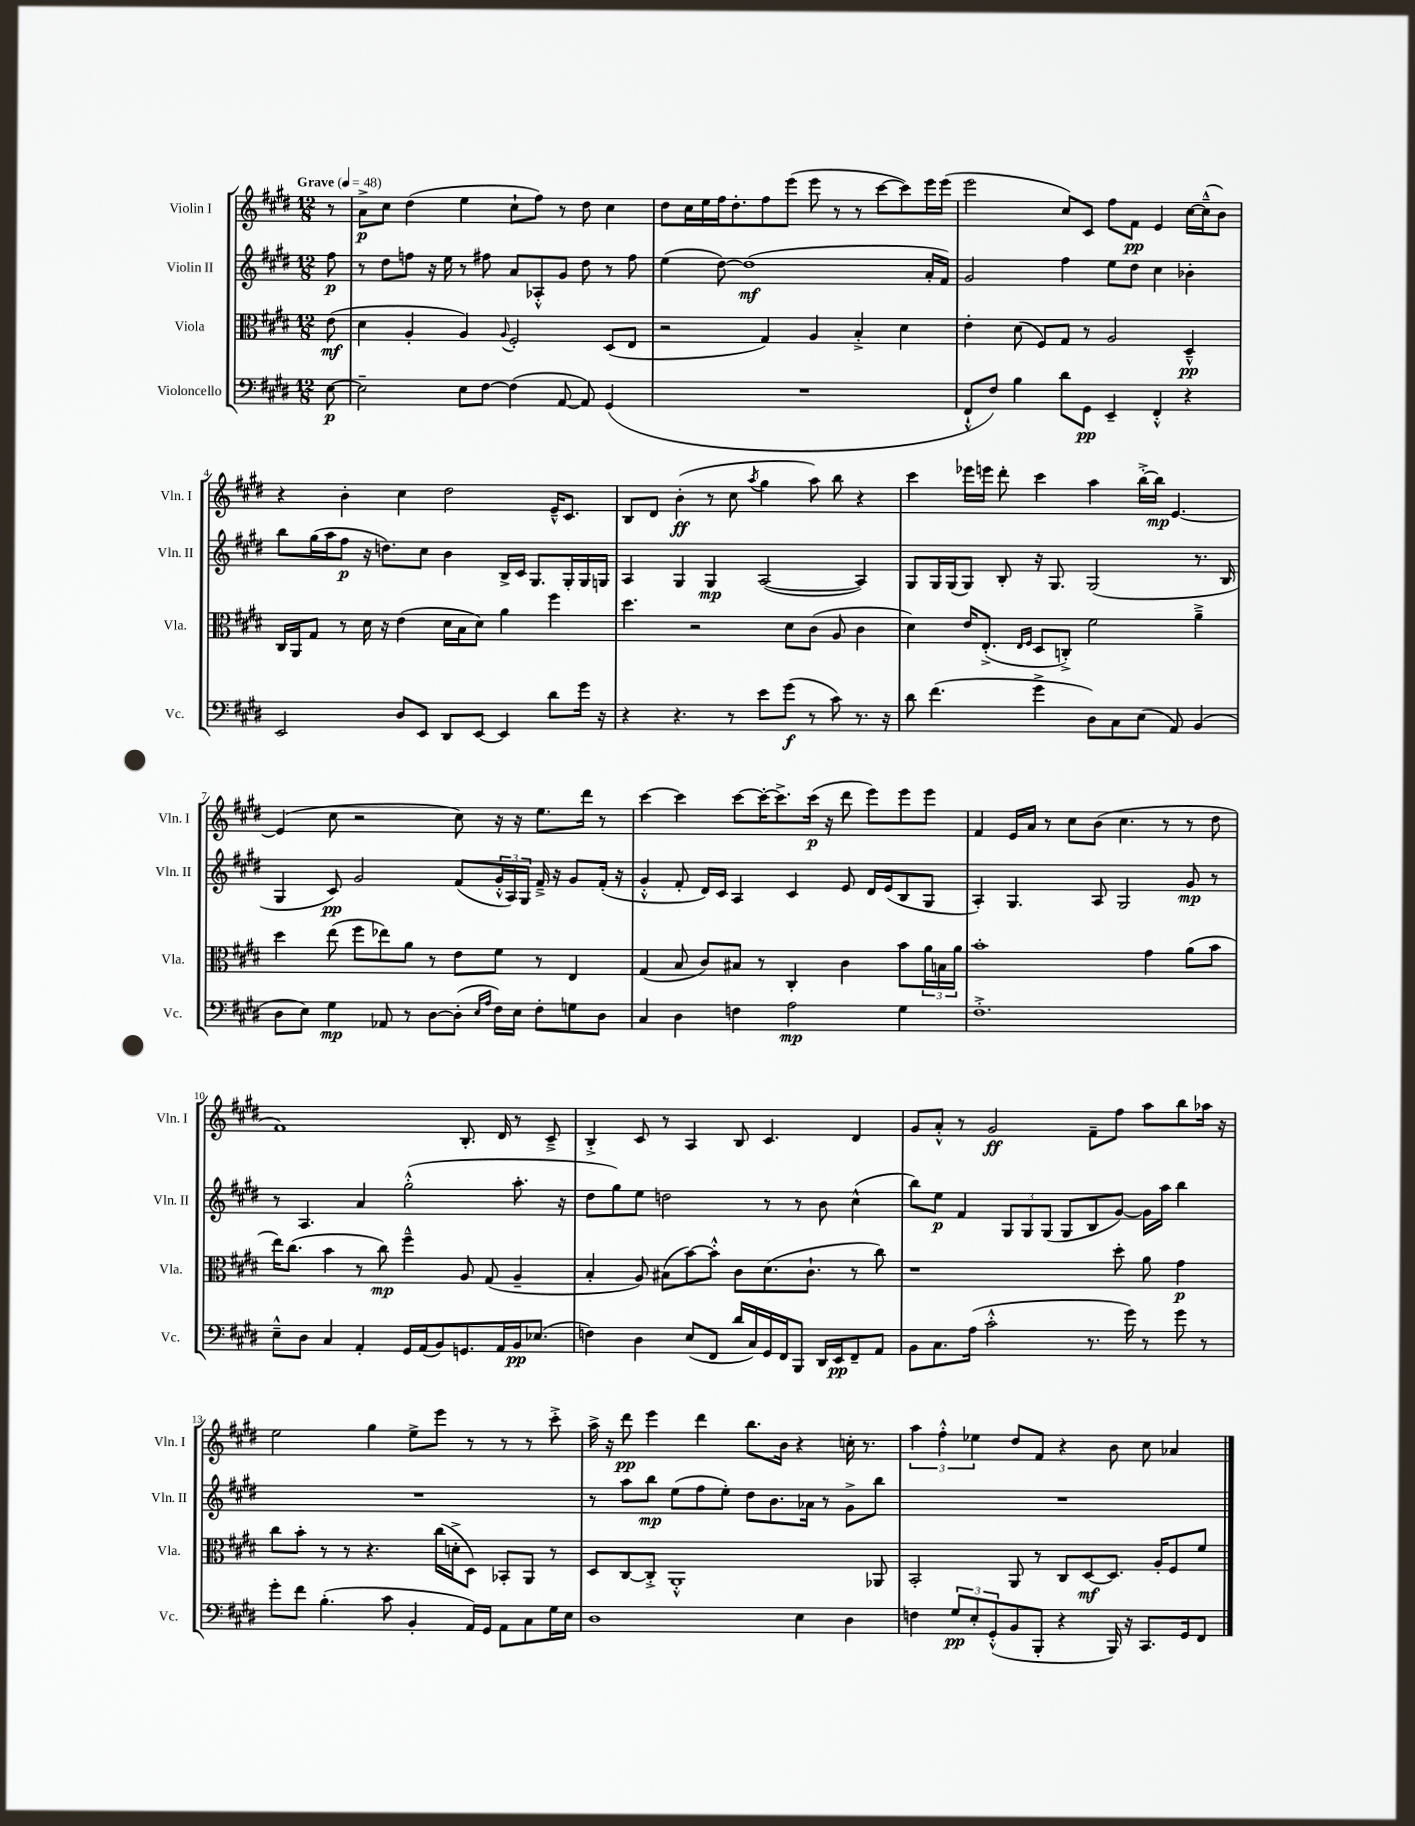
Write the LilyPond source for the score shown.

<<
\new StaffGroup <<
\new Staff = "s0" \with { instrumentName = "Violin I" shortInstrumentName = "Vln. I" } {
    \clef treble \key e \major \numericTimeSignature \time 12/8 \partial 8 \tempo "Grave" 4 = 48
    r8 |
    a'8->\p cis''8 dis''4( e''4 cis''8-! fis''8) r8 dis''8 cis''4 |
    dis''8 cis''16 e''16 fis''16 dis''8.-. fis''8 e'''8( e'''8 r8 r8 cis'''8~ cis'''8) e'''16 e'''16( |
    e'''2 cis''8) cis'8 fis''8 fis'8\pp e'4 cis''16~ cis''16---^( b'8) |
    r4 b'4-. cis''4 dis''2 e'16---^ cis'8. |
    b8 dis'8 b'4-.\ff( r8 cis''8 \acciaccatura { a''8 } gis''4 a''8) b''8 r4 |
    cis'''4 ees'''16 e'''16 dis'''8-. cis'''4 a''4 b''16~-.-> b''16\mp e'4.~ |
    e'4( cis''8 r2 cis''8) r16 r16 e''8. dis'''16 r8 |
    cis'''4~ cis'''4 cis'''8~ cis'''16~-. cis'''8.-> cis'''16\p( r16 dis'''8 e'''8) e'''8 e'''8 |
    fis'4 e'16 a'16 r8 cis''8 b'8( cis''4. r8 r8 dis''8 |
    fis'1) b8.-. dis'16 r8 cis'8---> |
    b4-.-> cis'8 r8 a4 b8 cis'4. dis'4 |
    gis'8 a'8-.-^ r8 gis'2\ff fis'8-- fis''8 a''8 b''8 aes''16 r16 |
    e''2 gis''4 e''8-> e'''8 r8 r8 r8 cis'''8-.-> |
    a''16-> r16 dis'''8\pp e'''4 dis'''4 b''8. b'16 r4 c''16-. r8. |
    \tuplet 3/2 { a''4 fis''4-.-^ ees''4 } dis''8 fis'8 r4 b'8 cis''8 aes'4 \bar "|." |
}
\new Staff = "s1" \with { instrumentName = "Violin II" shortInstrumentName = "Vln. II" } {
    \clef treble \key e \major \numericTimeSignature \time 12/8 \partial 8
    fis''8\p |
    r8 dis''8 f''8 r16 e''16 r8 fis''8 a'8 aes8-.-^ gis'8 dis''8 r8 fis''8 |
    e''4( dis''8~) dis''1\mf( a'16-. fis'16) |
    gis'2 fis''4 e''8 dis''8 cis''4 bes'4-. |
    b''8 gis''16( a''16 fis''8\p r16 d''8.) cis''8 b'4 b16-> cis'16 gis8. gis16-. gis16 g16 |
    a4 gis4 gis4\mp a2~( a4) |
    gis8 gis16 gis16( gis8) b8-. r16 gis8. gis2( r8. b16 |
    gis4 cis'8\pp) gis'2 fis'8( \tuplet 3/2 { gis'16-.-^ a16) gis16 } fis'16---> r16 gis'8 fis'16-.( r16 |
    gis'4-.-^ fis'8-. dis'16) cis'16 a4 cis'4 e'8 dis'16 e'16( b8 gis8 |
    a4-.) gis4. a8 gis2 gis'8\mp r8 |
    r8 a4. a'4 gis''2-.-^( a''8.-. r16 |
    dis''8 gis''8) e''8 d''2 r8 r8 b'8 cis''4-^( |
    b''8) e''8\p fis'4 \tuplet 3/2 { gis8 gis8 gis8( } gis8 b8 gis'8~) gis'16 a''16 b''4 |
    R1. |
    r8 a''8 b''8\mp e''8( fis''8 e''8-.) dis''8 b'8. aes'16 r8 gis'8-> b''8 |
    R1. \bar "|." |
}
\new Staff = "s2" \with { instrumentName = "Viola" shortInstrumentName = "Vla." } {
    \clef alto \key e \major \numericTimeSignature \time 12/8 \partial 8
    e'8\mf( |
    dis'4 a4-. a4) \appoggiatura { a8 } fis2-. dis8( e8 |
    r2 gis4) a4 b4-.-> dis'4 |
    e'4-. dis'8( fis8) gis8 r8 a2 dis4---^\pp |
    cis16 a,16 gis8 r8 dis'16 r16 e'4( dis'16 b16 dis'8) a'4 fis''4 |
    dis''4. r2 dis'8 cis'8( a8 cis'4 |
    dis'4) e'16 e8.-.->( \grace { e16 fis16 } dis8 c8-.->) fis'2 a'4---> |
    dis''4 e''8( fis''8 ees''8) a'8 r8 e'8 fis'8 r8 e4 |
    gis4( b8 cis'8) bis8 r8 cis4-. cis'4 b'8 \tuplet 3/2 { a'16 b16 a'16 } |
    b'1-. gis'4 a'8( b'8 |
    e''16) cis''8.( b'4 r8 cis''8\mp) fis''4---^ a8 gis8( a4-- |
    b4-. a8) bis8( b'8~) b'8-.-^ cis'8 dis'8.( cis'8.-! r8 cis''8) |
    r1 dis''8-. a'8 gis'4\p |
    cis''8 b'8-. r8 r8 r4. cis''16( d'16-.-> dis8) bes,8-. a,8 r8 |
    dis8 cis8~ cis8-.-> a,1-.-^ aes,8 |
    b,2-. a,8 r8 cis8 dis8~\mf dis8. a16-. fis8 fis'8 \bar "|." |
}
\new Staff = "s3" \with { instrumentName = "Violoncello" shortInstrumentName = "Vc." } {
    \clef bass \key e \major \numericTimeSignature \time 12/8 \partial 8
    e8~\p |
    e2-- e8 fis8~ fis4( a,8~ a,8) gis,4( |
    R1. |
    fis,8-!-^ fis8) b4 dis'8 gis,8\pp e,4-- fis,4-.-^ r4 |
    e,2 dis8 e,8 dis,8 e,8~ e,4 dis'8 gis'16 r16 |
    r4 r4. r8 e'8 gis'8\f( r8 cis'8) r8. r16 |
    dis'8 fis'4.( gis'4-> dis8) cis8 e8( a,8) b,4( |
    dis8 e8) gis4\mp aes,8 r8 dis8~ dis8-.( \grace { e16 a16 } fis16) e16 fis8-. g8 dis8 |
    cis4 dis4 f4 a2\mp gis4 |
    fis1.-.-> |
    e8---^ dis8 cis4 a,4-. gis,16 a,16( b,8) g,8. a,16 b,16\pp ees8.( |
    f4) dis4 e8( fis,8 dis'16 cis16) gis,16 fis,16 b,,8 dis,16 e,16\pp fis,8-- a,8 |
    b,8 cis8. a16( cis'2-.-^ r8. gis'16) r8 gis'8 r8 |
    gis'8-. fis'8 b4.-.( cis'8 b,4-. a,16) gis,16 a,8 cis8 gis16 e16 |
    dis1 e4 dis4 |
    f4 \tuplet 3/2 { gis8\pp e8-. gis,8-.-^( } b,8 b,,8-. r4 b,,16) r16 cis,8. gis,16 fis,8 \bar "|." |
}
>>
>>
